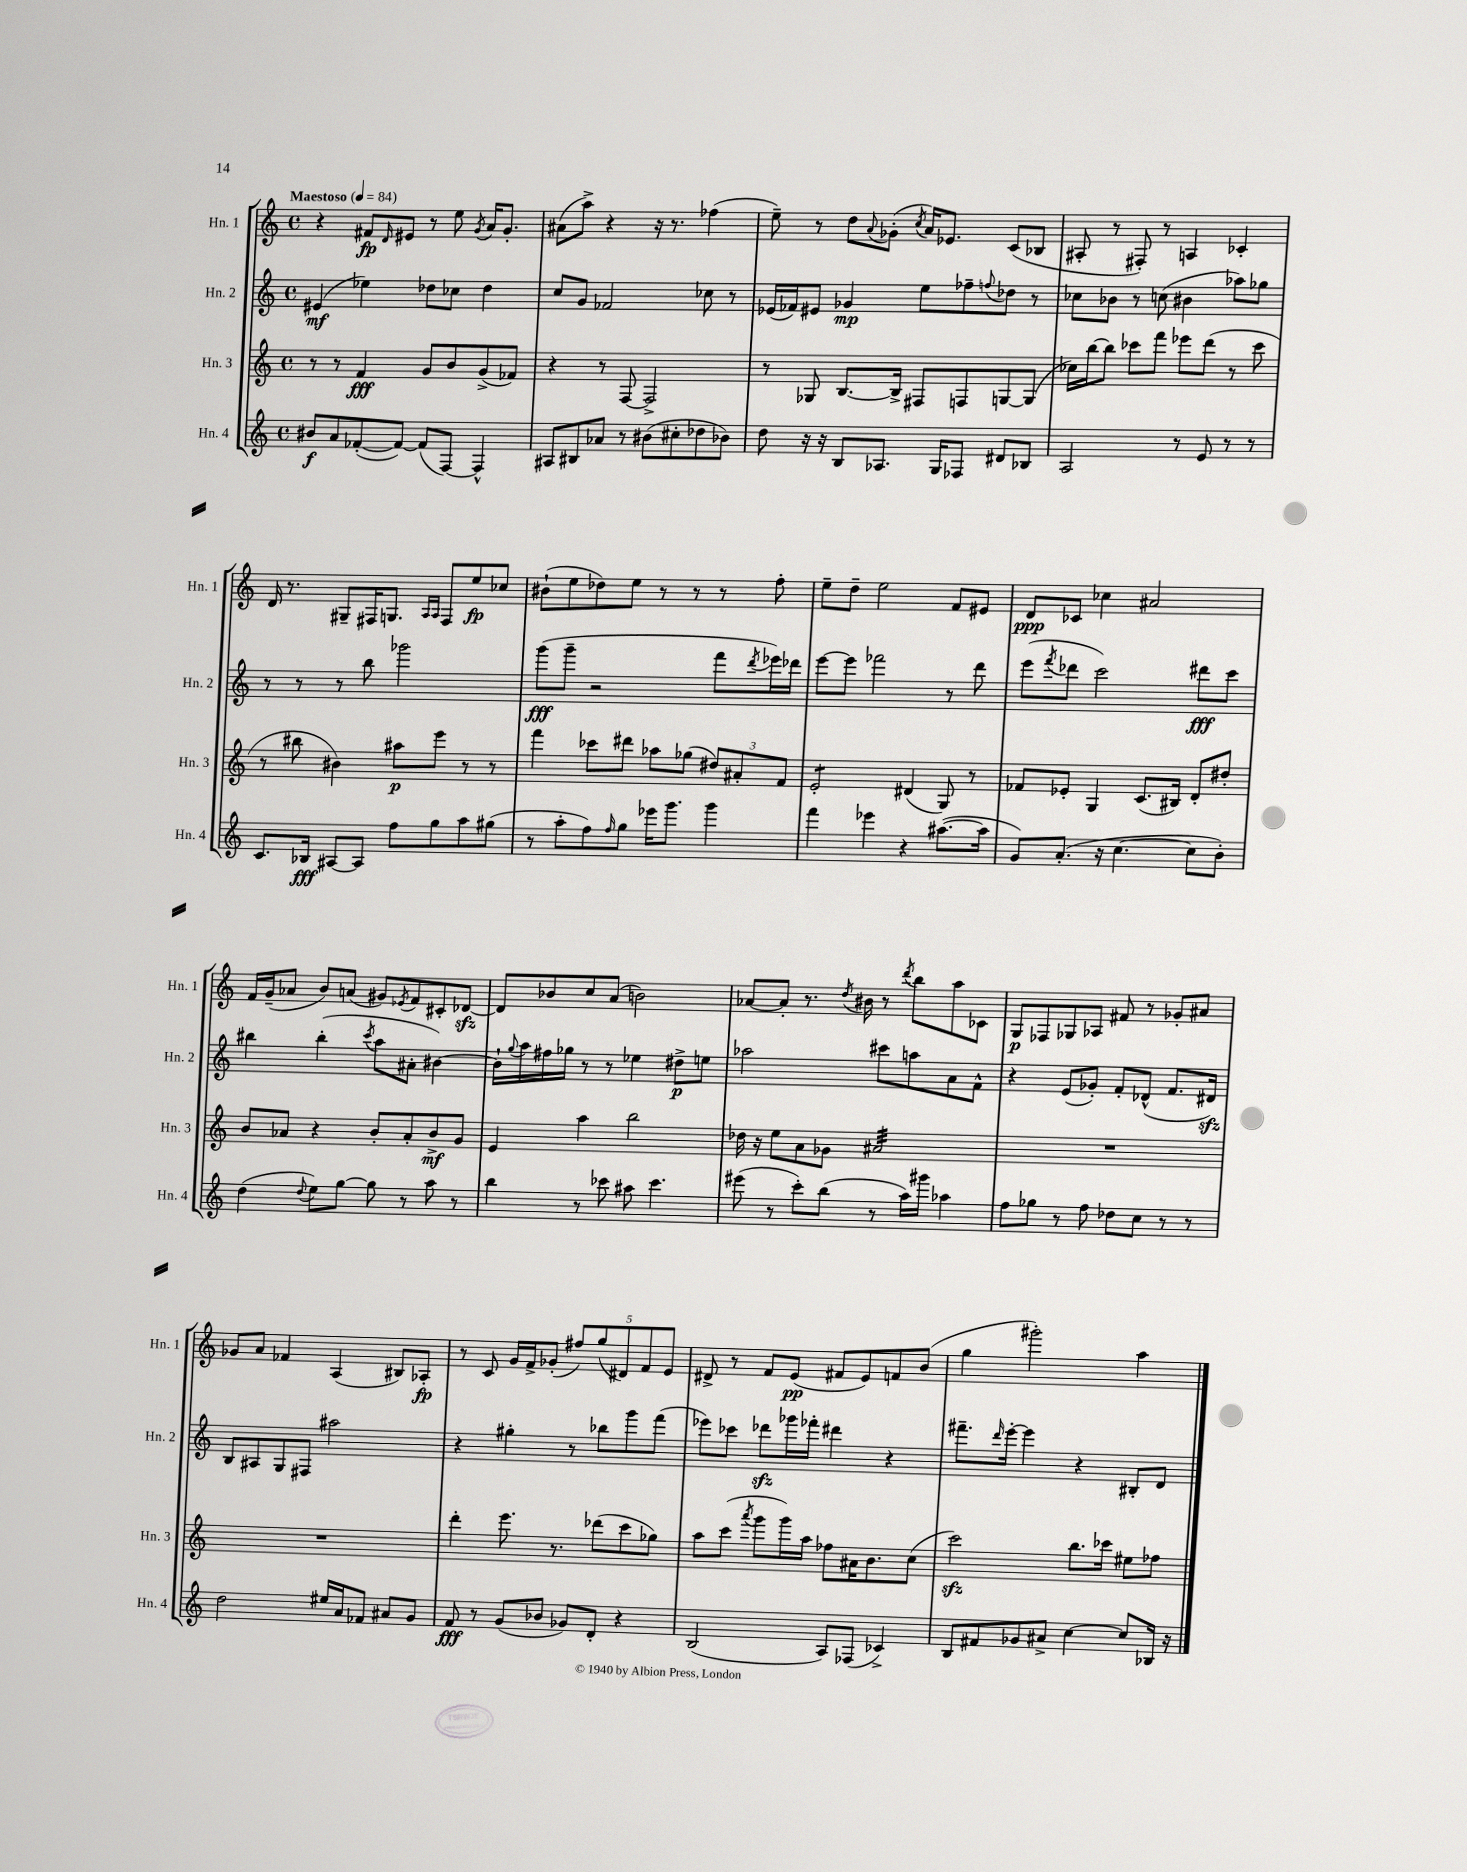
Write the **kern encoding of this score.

**kern	**kern	**kern	**kern
*staff4	*staff3	*staff2	*staff1
*clefG2	*clefG2	*clefG2	*clefG2
*k[]	*k[]	*k[]	*k[]
*M4/4	*M4/4	*M4/4	*M4/4
*met(c)	*met(c)	*met(c)	*met(c)
*MM84	*MM84	*MM84	*MM84
8b#	8r	(4e#	4r
8a	8r	.	.
([8f-'	4f	4ee-)	8f#
.	.	.	16qqd
8f-_)	.	.	8e#
(8f-]	8g	8dd-	8r
[8F)	8b	8cc-	8ee
.	.	.	8qg
4F^^]	(8g^	4dd-	16a
.	.	.	8.g'
.	8f-)	.	.
=	=	=	=
8A#	4r	8cc	(8a#
8B#	.	8g	8aa^)
8a-	8r	2f-	4r
8r	[8F	.	.
(8b#	2F^]	.	16r
.	.	.	8.r
8cc#'	.	.	.
8dd-	.	8cc-	(4ff-
8b-)	.	8r	.
=	=	=	=
8dd	8r	(16e-	8ee~)
.	.	16f-)	.
16r	8G-	8e#	8r
16r	.	.	.
8B	[8.B	4g-	8dd
.	.	.	8qqa
8.A-	.	.	(8g-'
.	16B^]	.	.
.	.	.	8qcc
.	8F#	8ee	16a)
16G	.	.	8.e-
8F-	8F	8ff-~	.
.	.	8qqff	.
8d#	[8G	8dd-	(8c
8B-	(8G]	8r	8B-
=	=	=	=
2A	16cc-)	8cc-	8A#'
.	[16bb	.	.
.	8bb]	8b-	8r
.	8ccc-	8r	8F#')
.	8fff	(8cc	8r
8r	8eee-	4b#	4A
8e	(8ddd	.	.
8r	8r	8aa-)	4c-'
8r	8ccc-	8gg-	.
=	=	=	=
8.c	8r	8r	16d
.	.	.	8.r
.	8bb#	8r	.
16B-	.	.	.
[8A#	4b#)	8r	8G#~
8A#]	.	8bb	16F#
.	.	.	8.G
8ff	8aa#	2ggg-	.
.	.	.	16qqA
.	.	.	16qqA
8gg	8eee	.	8F#
8aa	8r	.	8ee
(8gg#	8r	.	8cc-
=	=	=	=
8r	4fff	(8ggg	(8b#`
8aa'	.	8ggg~	8ee
8ff)	8ccc-	2r	8dd-)
16qqff	.	.	.
8gg	8ddd#	.	8ee
16eee-	8aa-	.	8r
8.ggg	.	.	.
.	(8gg-	.	8r
4ggg	12dd#)	8fff	8r
.	12a#'	.	.
.	.	8qddd	.
.	.	16eee-)	8ff'
.	12f	.	.
.	.	16ddd-	.
=	=	=	=
4fff	2e'	[8eee	8ee~
.	.	8eee]	8dd~
4eee-	.	2fff-	2ee
4r	(4d#	.	.
([8.aa#	8G)	8r	8f
.	8r	8ddd	8e#
16aa#]	.	.	.
=	=	=	=
8g)	8f-	(8eee	8d
.	.	8qfff	.
(8.a'	8e-'	8ddd-	8c-
.	4G	2ccc)	4cc-
16r	.	.	.
[4.cc	.	.	.
.	(8.c	.	2a#
.	16B#)	.	.
8cc]	8d'	8ddd#	.
8b')	8dd#'	8ccc	.
=	=	=	=
(4dd	8b	4bb#	16f
.	.	.	(16g~
.	8a-	.	8a-
8qqdd	.	.	.
8ee)	4r	(4bb#'	8b)
[8gg	.	.	(8a
.	.	8qccc	.
8gg]	8b'	8aa	8g#)
.	.	.	8qe-
8r	8a-'	8a#'	8f
8aa	8b^	[4b#)	8c#'
8r	8g	.	[8d-
=	=	=	=
4bb	4e	16b#`]	8d-]
.	.	8qqgg	.
.	.	16aa	.
.	.	16ff#	8b-
.	.	16gg-	.
8r	4aa	8r	8cc
8ccc-	.	8r	(8a
8aa#	2bb	4ee-	2b)
4.ccc-	.	.	.
.	.	8dd#^	.
.	.	8ee	.
=	=	=	=
(8eee#	16dd-	2aa-	[8a-
.	16r	.	.
8r	8ee	.	8a-']
8ccc')	8a	.	8.r
(8bb	8g-	.	.
.	.	.	8qdd
.	.	.	16b#
8r	2a#	8ccc#	8r
.	.	.	8qddd
16aa)	.	8aa	8bb
16ggg#	.	.	.
4aa-	.	8a	8aa
.	.	8f^^	8c-
=	=	=	=
8ff	1r	4r	8G
8gg-	.	.	8F-
8r	.	(8e	8G-
8ff	.	8g-')	8A-
8dd-	.	8f'	8f#
8cc	.	(8d-^^	8r
8r	.	8.f	8g-'
8r	.	.	8a#
.	.	16d#)	.
=	=	=	=
2dd	1r	8B	8g-
.	.	8A#	8a
.	.	8G	4f-
.	.	8F#	.
16ee#	.	2aa#	(4A
16a	.	.	.
8f-	.	.	.
8a#	.	.	8B#)
8g	.	.	8A-'
=	=	=	=
8f	4ddd'	4r	8r
8r	.	.	8c
(8g	8.eee	4gg#'	16g
.	.	.	16f^
8b-	.	.	(8g-'
.	8.r	.	.
8g-)	.	8r	10ff#)
.	.	.	(10gg
8d'	(8ddd-	8bb-	.
.	.	.	10d#)
4r	8ccc	8ggg	.
.	.	.	10f
.	8gg-)	(8fff	.
.	.	.	10e
=	=	=	=
(2B	8aa	8eee-)	8d#^
.	(8ccc	8ccc-	8r
.	8qaaa	.	.
.	8ggg	8ddd-	8f
.	16ggg)	16ggg-	(8e
.	16aa	16fff-'	.
8A)	8ff-	4ddd#	8f#
(8F-	16a#	.	8e)
.	8.b	.	.
4c-^)	.	4r	8f
.	(8cc	.	(8b
=	=	=	=
8B	2ccc)	8.fff#~	4gg
8f#	.	.	.
.	.	16qqddd	.
.	.	[16eee'	.
8g-	.	4eee]	2ggg#')
8a#^	.	.	.
[4cc	8.bb	4r	.
.	16ccc-	.	.
8cc]	8ee#	8B#'	4aa
16B-	8ff-	8d	.
16r	.	.	.
==	==	==	==
*-	*-	*-	*-
